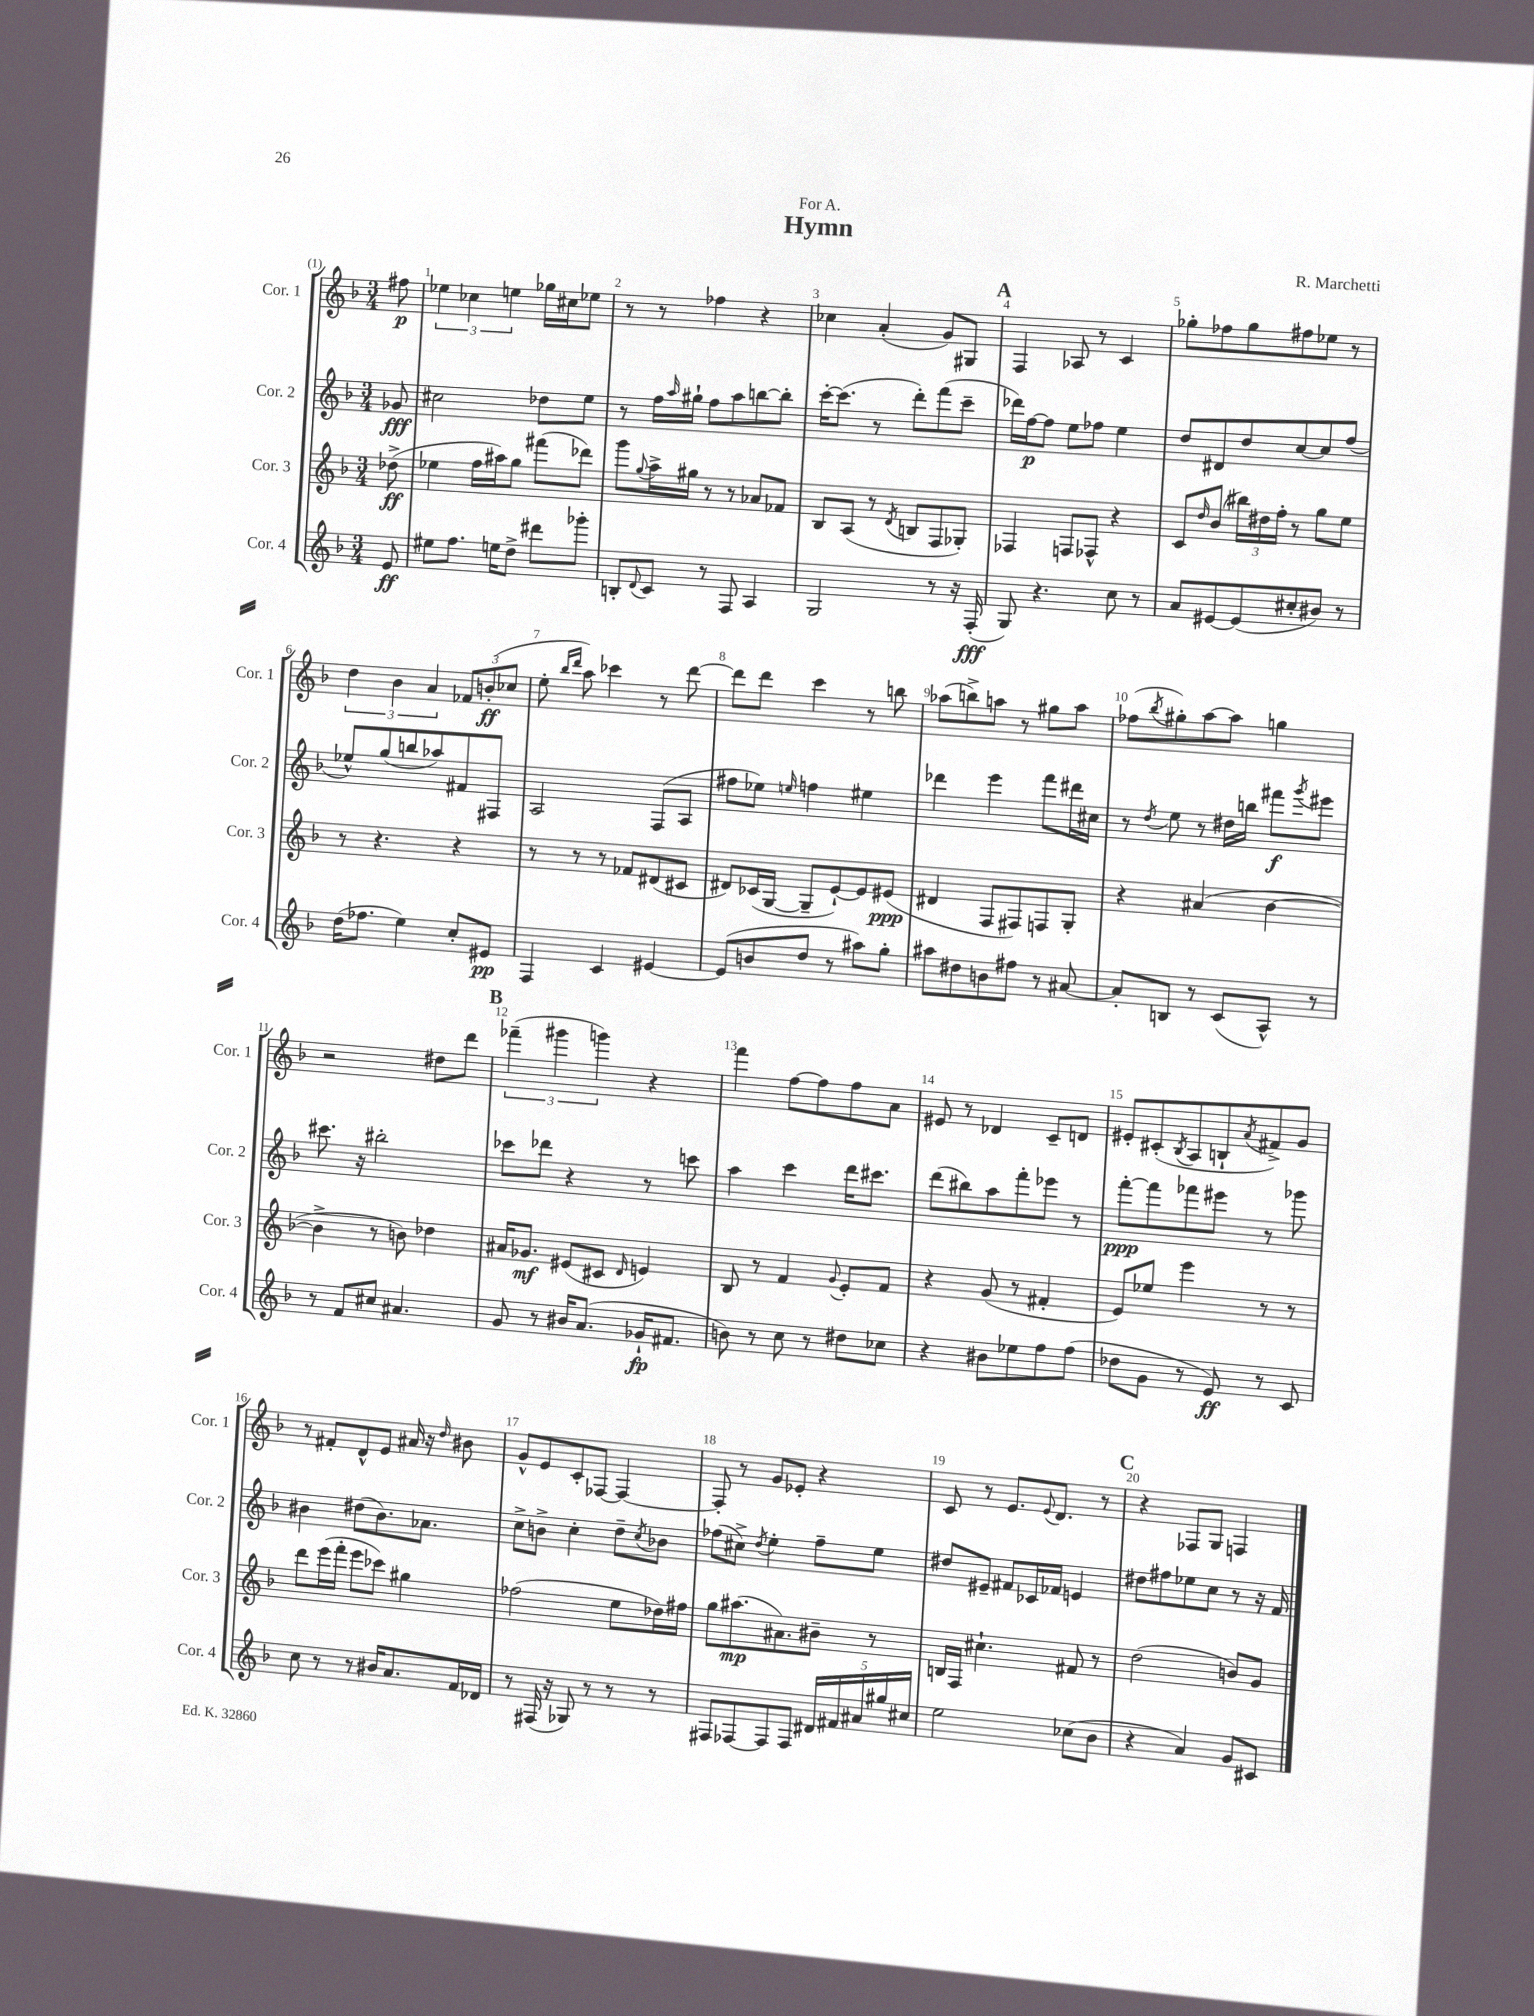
\header { title = "Hymn" composer = "R. Marchetti" dedication = "For A." }
<<
\new StaffGroup <<
\new Staff = "s0" \with { instrumentName = "Cor. 1" shortInstrumentName = "Cor. 1" } {
    \clef treble \key f \major \numericTimeSignature \time 3/4 \partial 8
    fis''8\p |
    \tuplet 3/2 { ees''4 ces''4 e''4 } ges''16 cis''16 ees''8 |
    r8 r8 fes''4 r4 |
    ces''4 a'4-.( g'8) gis8 |
    \mark \markup { \bold "A" } f4 aes8 r8 c'4 |
    ges''8-. fes''8 ges''8 fis''8 ees''8 r8 |
    \tuplet 3/2 { d''4 bes'4 a'4 } \tuplet 3/2 { fes'8 b'8-.\ff( ces''8 } |
    e''8-. \grace { bes''16 d'''16 } a''8) ces'''4 r8 d'''8~ |
    d'''8 d'''8 c'''4 r8 b''8 |
    aes''8( b''8->) a''8 r8 gis''8 a''8 |
    fes''8( \acciaccatura { bes''8 } gis''8-.) a''8~ a''8 g''4 |
    r2 dis''8 d'''8 |
    \mark \markup { \bold "B" } \tuplet 3/2 { fes'''4--( gis'''4 g'''4) } r4 |
    f'''4 f''8~ f''8 f''8 a'8 |
    eis'8 r8 des'4 c'8-- d'8 |
    eis'8-. cis'8-.( \acciaccatura { bes8 } a8 b8-! \acciaccatura { a'8 } fis'8->) g'8 |
    r8 fis'8-. d'8-^ e'8 ais'16 r16 \grace { d''16 } bis'8 |
    g'8-^ e'8 c'8-. fes8~ fes4~ |
    fes8-. r8 g'8 ees'8-. r4 |
    c'8 r8 e'8. \appoggiatura { e'8 } d'8. r8 |
    \mark \markup { \bold "C" } r4 fes8 g8 f4 \bar "|." |
}
\new Staff = "s1" \with { instrumentName = "Cor. 2" shortInstrumentName = "Cor. 2" } {
    \clef treble \key f \major \numericTimeSignature \time 3/4 \partial 8
    ges'8\fff |
    cis''2 des''8 e''8 |
    r8 f''16 \grace { a''16 } gis''16-! f''8 a''8 b''8~ b''8-. |
    c'''16~-. c'''8.( r8 d'''8-.) f'''8( c'''8-- |
    \mark \markup { \bold "A" } des'''16) f''16~\p f''8 e''8 fes''8 e''4 |
    d''8 dis'8 d''8 c''8~ c''8 f''8( |
    ees''8-^) g''8( b''8 aes''8) fis'8 fis8 |
    a2 f8( a8 |
    fis''8 ees''8) \grace { e''16 } f''4 eis''4 |
    des'''4 e'''4 f'''8 dis'''16 cis''16 |
    r8 \acciaccatura { d''8 } e''8 r8 dis''16 b''16 fis'''8\f \acciaccatura { g'''8 } eis'''8 |
    cis'''8. r16 bis''2-. |
    \mark \markup { \bold "B" } ces'''8 des'''8 r4 r8 c'''8 |
    a''4 c'''4 d'''16 cis'''8. |
    d'''8( bis''8) a''8 f'''8-. ees'''8 r8 |
    f'''8~-.\ppp f'''8 fes'''8 eis'''8 r8 ges'''8 |
    bis'4 dis''8( bis'8.) aes'8. |
    c''8-> b'8-> c''4-. d''8-- \acciaccatura { c''8 } bes'8 |
    fes''8( cis''8->) \acciaccatura { d''8 } e''4-. fes''8-- e''8 |
    dis''8 eis'8-- fis'8 ces'16 fes'16 e'4 |
    \mark \markup { \bold "C" } dis''8 fis''8 ees''8 c''8 r8 r16 f'16 \bar "|." |
}
\new Staff = "s2" \with { instrumentName = "Cor. 3" shortInstrumentName = "Cor. 3" } {
    \clef treble \key f \major \numericTimeSignature \time 3/4 \partial 8
    des''8->\ff( |
    ees''4 f''16 ais''16) g''8 fis'''8( des'''8) |
    g'''8 \appoggiatura { g''8 } a''16-> gis''16 r8 r8 aes'8 fes'8 |
    bes8 a8( r8 \acciaccatura { d'8 } b8 f8 ges8-.) |
    \mark \markup { \bold "A" } fes4 f8 fes8-^ r4 |
    c'8 \grace { d''16 } bes'8( \tuplet 3/2 { bis''16) dis''16 f''16-. } r8 g''8 e''8 |
    r8 r4. r4 |
    r8 r8 r8 fes'8 dis'8( cis'8 |
    dis'8) ces'16( g16~ g8-- e'8~-!) e'8 eis'8\ppp( |
    dis'4 f8 fis8) f8 g8-. |
    r4 ais'4( bes'4~ |
    bes'4-> r8 b'8) des''4 |
    \mark \markup { \bold "B" } ais'16 ges'8.\mf eis'8( cis'8 \grace { d'16 } e'4) |
    bes8 r8 f'4 \appoggiatura { g'8 } e'8-. f'8 |
    r4 g'8( r8 fis'4-. |
    e'8) ees''8 e'''4 r8 r8 |
    d'''8 e'''16( f'''16-. e'''8 ces'''8) gis''4 |
    fes''2( e''8 des''16) fis''16 |
    g''8 ais''8.\mp( ais'8.) bis'8-- r8 |
    b16 f16 cis''4.-! fis'8 r8 |
    \mark \markup { \bold "C" } d''2( b'8) g'8 \bar "|." |
}
\new Staff = "s3" \with { instrumentName = "Cor. 4" shortInstrumentName = "Cor. 4" } {
    \clef treble \key f \major \numericTimeSignature \time 3/4 \partial 8
    e'8\ff |
    eis''8 f''8. e''16 d''8-> dis'''8 ges'''8-. |
    b8-. \appoggiatura { d'8 } c'8 r8 f8 a4 |
    g2 r8 r16 f16-.\fff( |
    \mark \markup { \bold "A" } g8) r4. c''8 r8 |
    a'8 eis'8~ eis'8( cis''8-. bis'8) r8 |
    d''16( fes''8. e''4) c''8-. eis'8\pp |
    f4 c'4 eis'4~ |
    eis'8( b'8 d''8 r8 ais''8) g''8-. |
    ais''8 dis''8 b'8 fis''8 r8 ais'8~ |
    ais'8-. b8 r8 c'8( a8-^) r8 |
    r8 f'8 cis''8 ais'4. |
    \mark \markup { \bold "B" } g'8 r8 bis'16 a'8.( ges'16-!\fp fis'8. |
    b'8) r8 c''8 r8 dis''8 ces''8 |
    r4 bis'8 ees''8 f''8 f''8( |
    des''8 g'8 r8 e'8\ff) r8 c'8 |
    c''8 r8 r8 bis'16 a'8. f'16 des'16 |
    r8 fis16( r16 ges8) r8 r8 r8 |
    fis8 fes8~ fes8 fes8 \tuplet 5/4 { dis'16 fis'16 ais'16 gis''16 cis''16 } |
    e''2 ces''8( bes'8 |
    \mark \markup { \bold "C" } r4 a'4) g'8 cis'8 \bar "|." |
}
>>
>>
\layout { \context { \Score \override BarNumber.break-visibility = ##(#f #t #t) barNumberVisibility = #all-bar-numbers-visible } }
